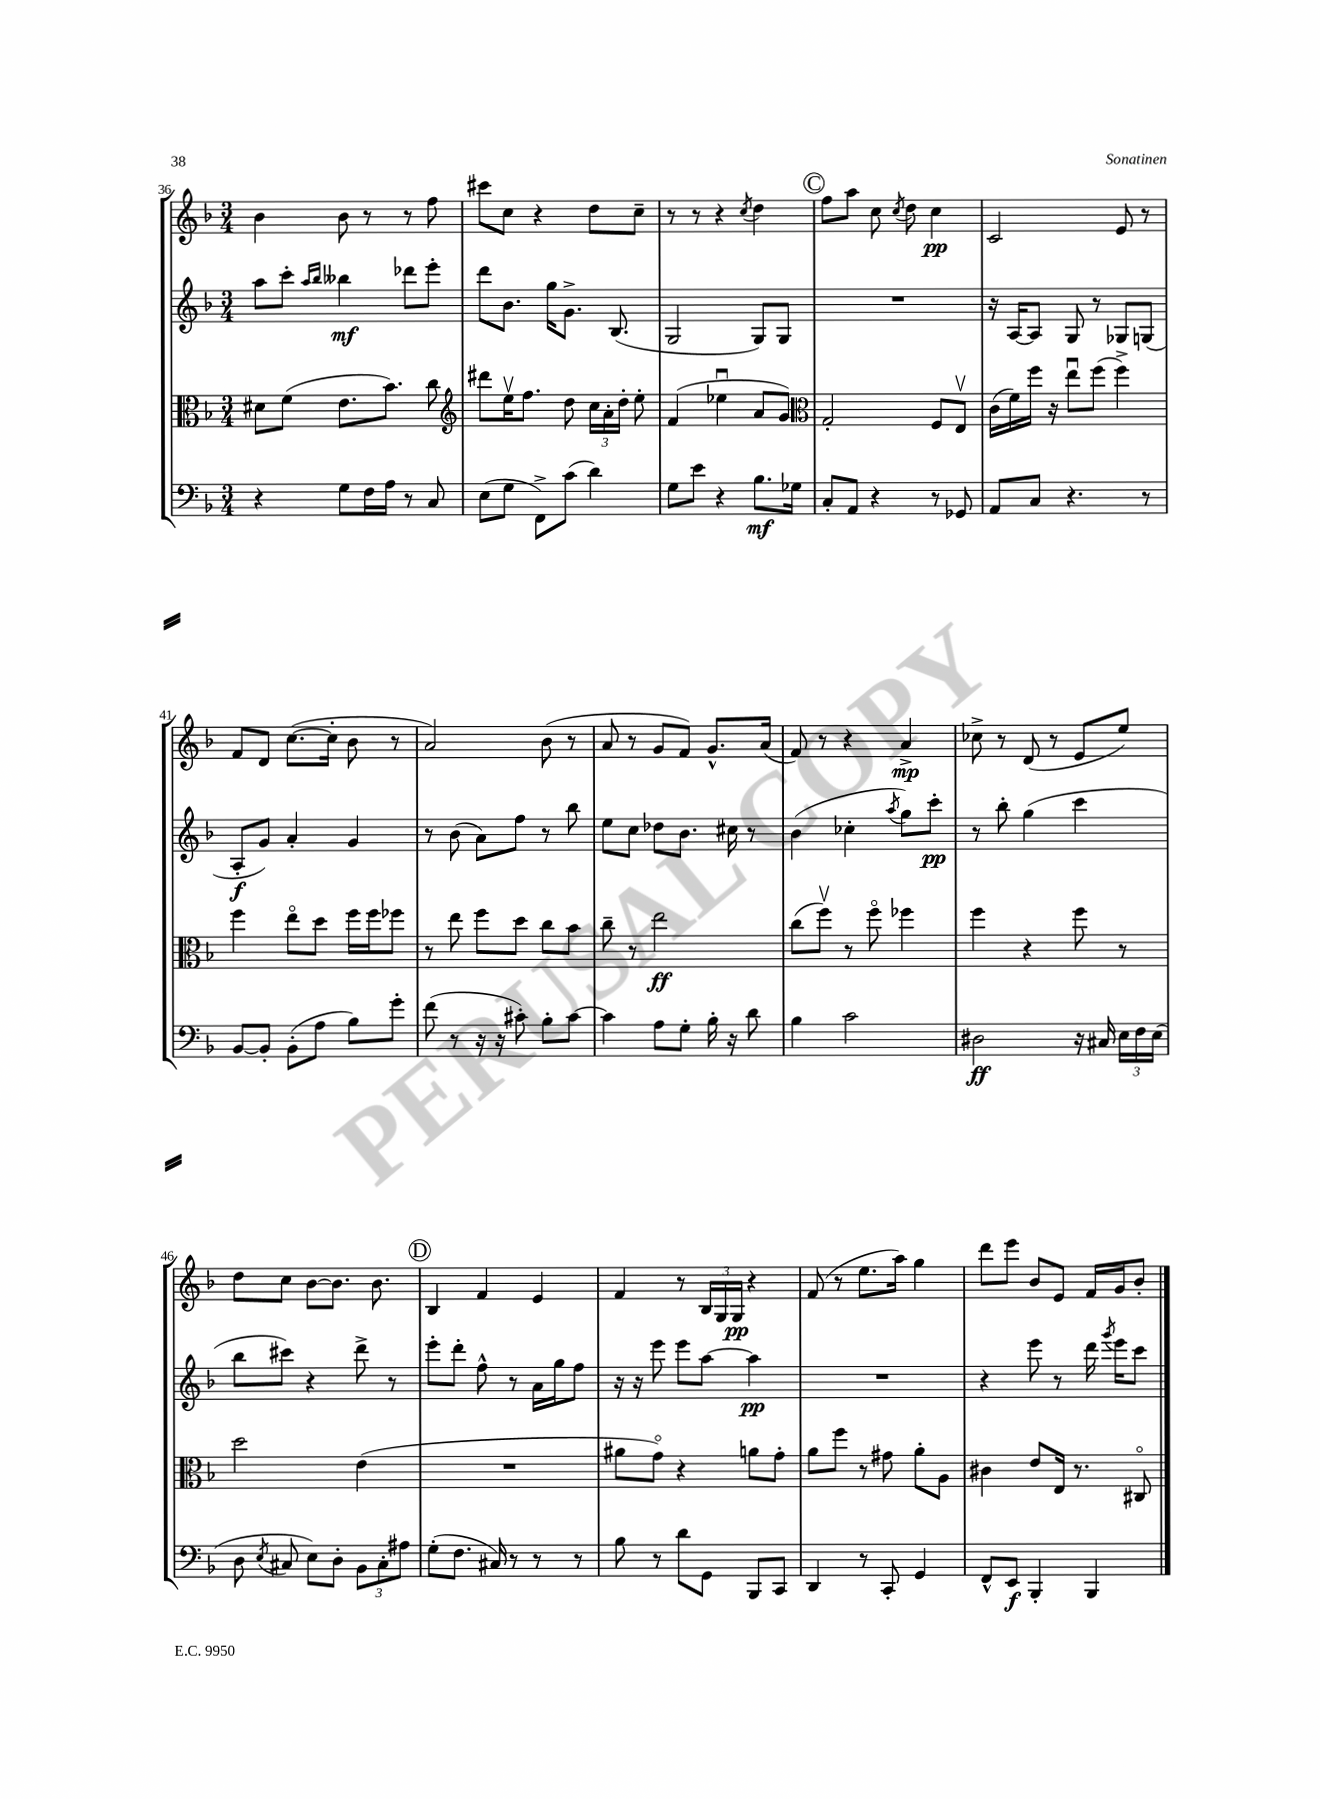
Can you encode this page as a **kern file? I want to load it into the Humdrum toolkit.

**kern	**kern	**kern	**kern
*staff4	*staff3	*staff2	*staff1
*clefF4	*clefC3	*clefG2	*clefG2
*k[b-]	*k[b-]	*k[b-]	*k[b-]
*M3/4	*M3/4	*M3/4	*M3/4
4r	8d#\L	8aa\L	4b-\
.	(8f\J	8ccc'\J	.
.	.	16qqaa/LL	.
.	.	16qqbb-/JJ	.
8G\L	8.e\L	4bb--\	8b-\
16F\L	.	.	8r
16A\JJ	8.b-\J)	.	.
8r	.	8ddd-\L	8r
8C/	8cc\	8eee'\J	8ff\
=	=	=	=
*	*clefG2	*	*
(8E\L	8ddd#\L	8ddd\L	8ccc#\L
8G\J	16eev\K	8.b-\J	8cc\J
.	8.ff\J	.	.
8FF^\L)	.	.	4r
.	.	16gg\LK	.
(8c\J	8dd\	8.g^\J	.
4d\)	24cc\LL	.	8dd\L
.	24a'\	.	.
.	.	(8.B-/	.
.	24dd'\JJ	.	.
.	8ee'\	.	8cc~\J
=	=	=	=
8G\L	(4f/	2G/	8r
8e\J	.	.	8r
4r	4ee-u\	.	4r
.	.	.	8qcc/
8.B-\L	8a/L	8G/L)	4dd\
.	8g/J)	8G/J	.
16G-\Jk	.	.	.
=	=	=	=
*	*clefC3	*	*
8C'/L	2G'/	2.r	8ff\L
8AA/J	.	.	8aa\J
4r	.	.	8cc\
.	.	.	8qcc/
.	.	.	8dd\
8r	8F/L	.	4cc\
8GG-/	8Ev/J	.	.
=	=	=	=
8AA/L	(16c\LL	16r	2c/
.	16f\)	[16A/LK	.
8C/J	16ff\JJ	8A/]J	.
.	16r	.	.
4.r	8eeu\L	8G/	.
.	(8ff\J	8r	.
.	4ff^\)	8G-/L	8e/
8r	.	(8G/J	8r
=	=	=	=
[8BB-/L	4ff\	8A'/L	8f/L
8BB-'/]J	.	8g/J)	8d/J
(8BB-'\L	8eeo\L	4a'/	([8.cc\L
8A\J	8dd\J	.	.
.	.	.	16cc'\]Jk
8B-\L)	16ff\LL	4g/	8b-\
.	16ff\J	.	.
8g'\J	8ff-\J	.	8r
=	=	=	=
(8f\	8r	8r	2a/)
8r	8ee\	(8b-\	.
16r	8ff\L	8a\L)	.
16r	.	.	.
8c#'\)	8dd\J	8ff\J	.
8B-'\L	8cc\L	8r	(8b-\
[8c#\J	8b-\J	8bb-\	8r
=	=	=	=
4c#\]	8cc~\	8ee\L	8a/
.	8r	8cc\J	8r
8A\L	2ee\	8dd-\L	8g/L
8G'\J	.	8.b-\J	8f/J)
16B-'\	.	.	8.g^^/L
16r	.	16cc#\	.
8d\	.	8r	.
.	.	.	(16a/Jk
=	=	=	=
4B-\	(8cc\L	(4b-\	8f/)
.	8ffv\J)	.	8r
2c\	8r	4cc-'\	4r
.	8ffo\	.	.
.	.	8qaa/	.
.	4ff-\	8gg\L)	4a^/
.	.	8ccc'\J	.
=	=	=	=
2D#\	4ff\	8r	8cc-^\
.	.	8bb-'\	8r
.	4r	(4gg\	(8d/
.	.	.	8r
16r	8ff\	4ccc\	8e/L
16C#/	.	.	.
24E\LL	8r	.	8ee/J)
24F\	.	.	.
(24E\JJ	.	.	.
=	=	=	=
8D\	2dd\	8bb-\L	8dd\L
8qE/	.	.	.
8C#/	.	8ccc#\J)	8cc\J
8E\L)	.	4r	[8b-\L
8D'\J	.	.	8.b-\]J
12BB-\L	(4e\	8ddd^\	.
.	.	.	8.b-\
12C#'\	.	.	.
.	.	8r	.
12A#\J	.	.	.
=	=	=	=
(8G'\L	2.r	8eee'\L	4B-/
8.F\J	.	8ddd'\J	.
.	.	8ff^^\	4f/
16C#/)	.	.	.
8r	.	8r	.
8r	.	16a\LL	4e/
.	.	16gg\J	.
8r	.	8ff\J	.
=	=	=	=
8B-\	8a#\L	16r	4f/
.	.	16r	.
8r	8go\J)	8eee\	.
8d\L	4r	8eee\L	8r
8GG\J	.	[8aa\J	24B-/LL
.	.	.	24G/
.	.	.	24G/JJ
8BBB-/L	8a\L	4aa\]	4r
8CC/J	8g'\J	.	.
=	=	=	=
4DD/	8a\L	2.r	(8f/
.	8ff\J	.	8r
8r	8r	.	8.ee\L
8CC'/	8g#\	.	.
.	.	.	16aa\Jk)
4GG/	8a'\L	.	4gg\
.	8A\J	.	.
=	=	=	=
8FF^^/L	4c#\	4r	8ddd\L
8EE/J	.	.	8eee\J
4BBB-'/	8e/L	8eee\	8b-/L
.	16E/Jk	8r	8e/J
.	8.r	.	.
4BBB-/	.	16ddd\	16f/LL
.	.	8qggg/	.
.	.	16eee\LK	16g/J
.	8C#o/	8ccc\J	8b-'/J
==	==	==	==
*-	*-	*-	*-
